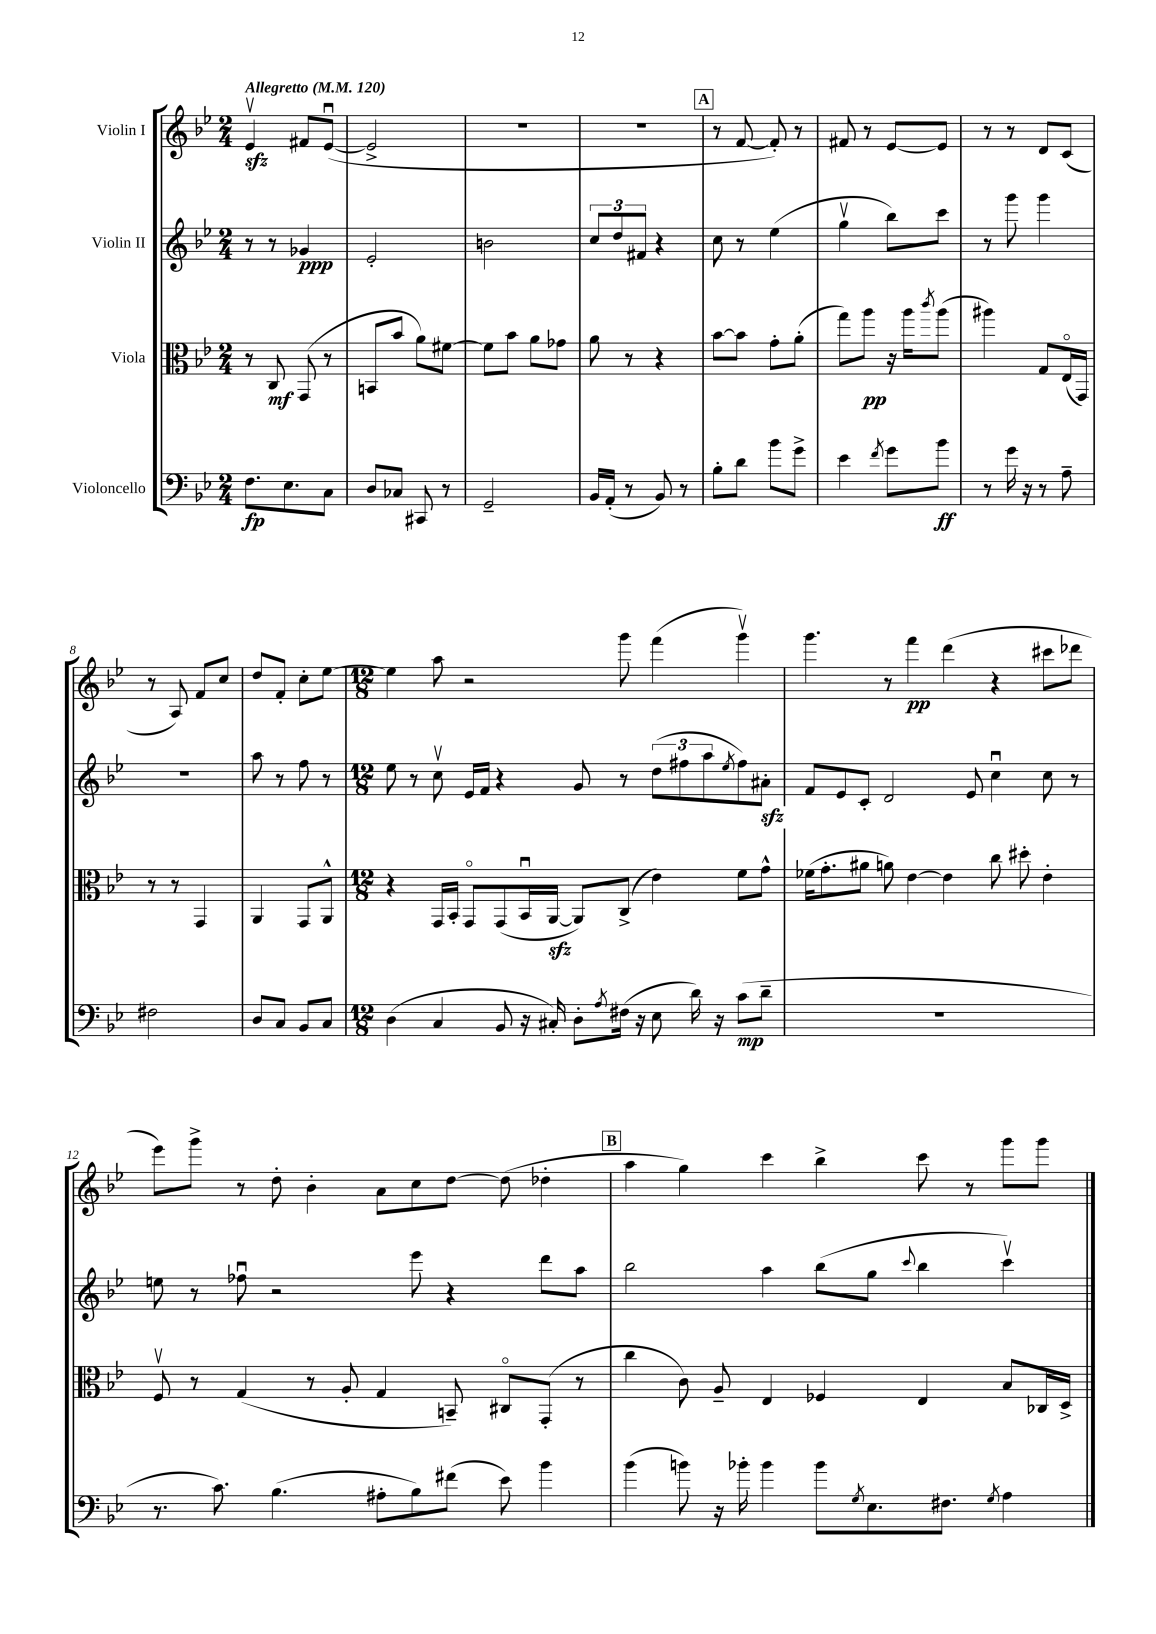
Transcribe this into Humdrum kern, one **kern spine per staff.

**kern	**kern	**kern	**kern
*staff4	*staff3	*staff2	*staff1
*clefF4	*clefC3	*clefG2	*clefG2
*k[b-e-]	*k[b-e-]	*k[b-e-]	*k[b-e-]
*M2/4	*M2/4	*M2/4	*M2/4
*MM120	*MM120	*MM120	*MM120
8.F	8r	8r	4e-v
.	8C	8r	.
8.E-	.	.	.
.	(8GG	4g-	8f#
8C	8r	.	([8e-u
=	=	=	=
8D	8BB	2e-'	2e-^]
8C-	8b-	.	.
8CC#	8a)	.	.
8r	[8f#	.	.
=	=	=	=
2GG~	8f#]	2b	2r
.	8b-	.	.
.	8a	.	.
.	8g-	.	.
=	=	=	=
16BB-	8a	12cc	2r
(16AA'	.	.	.
.	.	12dd	.
8r	8r	.	.
.	.	12f#	.
8BB-)	4r	4r	.
8r	.	.	.
=	=	=	=
8B-'	[8b-	8cc	8r
8d	8b-]	8r	[8f
8b-	8g'	(4ee-	8f'])
8g^	(8a'	.	8r
=	=	=	=
4e-	8gg)	4ggv	8f#
.	8aa	.	8r
8qf	.	.	.
8g	16r	8bb-)	[8e-
.	16aa	.	.
.	8qccc	.	.
8b-	(8aa	8ccc	8e-]
=	=	=	=
8r	4aa#)	8r	8r
16g	.	8ggg	8r
16r	.	.	.
8r	8G	4ggg	8d
8A~	(16E-o	.	(8c
.	16GG)	.	.
=	=	=	=
2F#	8r	2r	8r
.	8r	.	8A)
.	4GG	.	8f
.	.	.	8cc
=	=	=	=
8D	4AA	8aa	8dd
8C	.	8r	8f'
8BB-	8GG	8ff	8cc'
8C	8AA^^	8r	[8ee-
=	=	=	=
*M12/8	*M12/8	*M12/8	*M12/8
(4D	4r	8ee-	4ee-]
.	.	8r	.
4C	16GG	8ccv	8aa
.	16BB-'	.	.
.	8GGo	16e-	2r
.	.	16f	.
8BB-	(8GG	4r	.
16r	16BB-u	.	.
16C#')	[16AA	.	.
8D'	8AA])	8g	.
8qA	.	.	.
(16F#	(8C^	8r	8ggg
16r	.	.	.
8E-	4e-)	(12dd	(4fff
.	.	12ff#	.
16d)	.	.	.
.	.	12aa	.
16r	.	.	.
.	.	8qee-	.
(8c	8f	8ff#)	4gggv)
8d~	8g^^	8a#'	.
=	=	=	=
1.r	(16f-	8f	4.ggg
.	8.g'	.	.
.	.	8e-	.
.	8a#	8c'	.
.	8a)	2d	8r
.	[4e-	.	4fff
.	4e-]	.	(4ddd
.	.	8e-	.
.	8cc	4ccu	4r
.	8dd#'	.	.
.	4e-'	8cc	8ccc#
.	.	8r	8ddd-
=	=	=	=
8.r	8Fv	8ee	8eee-)
.	8r	8r	8ggg^
8.c)	.	.	.
.	(4G	8ff-u	8r
(4.B-	.	2r	8dd'
.	8r	.	4b-'
.	8A'	.	.
8A#'	4G	.	8a
8B-)	.	8eee-	8cc
(8f#	8BB~)	4r	[8dd
8e-)	8C#o	.	(8dd]
4b-	(8GG'	8ddd	4dd-'
.	8r	8aa	.
=	=	=	=
(4b-	4cc	2bb-	4aa
8b)	8c)	.	4gg)
16r	8A~	.	.
16b-'	.	.	.
4b-	4E-	4aa	4ccc
8b-	4F-	(8bb-	4bb-^
8qG	.	.	.
8.E-	.	8gg	.
.	.	8qqccc	.
.	4E-	4bb-	8ccc
8.F#	.	.	.
.	.	.	8r
8qG	.	.	.
4A	8B-	4cccv)	8ggg
.	16C-	.	8ggg
.	16D^	.	.
==	==	==	==
*-	*-	*-	*-
